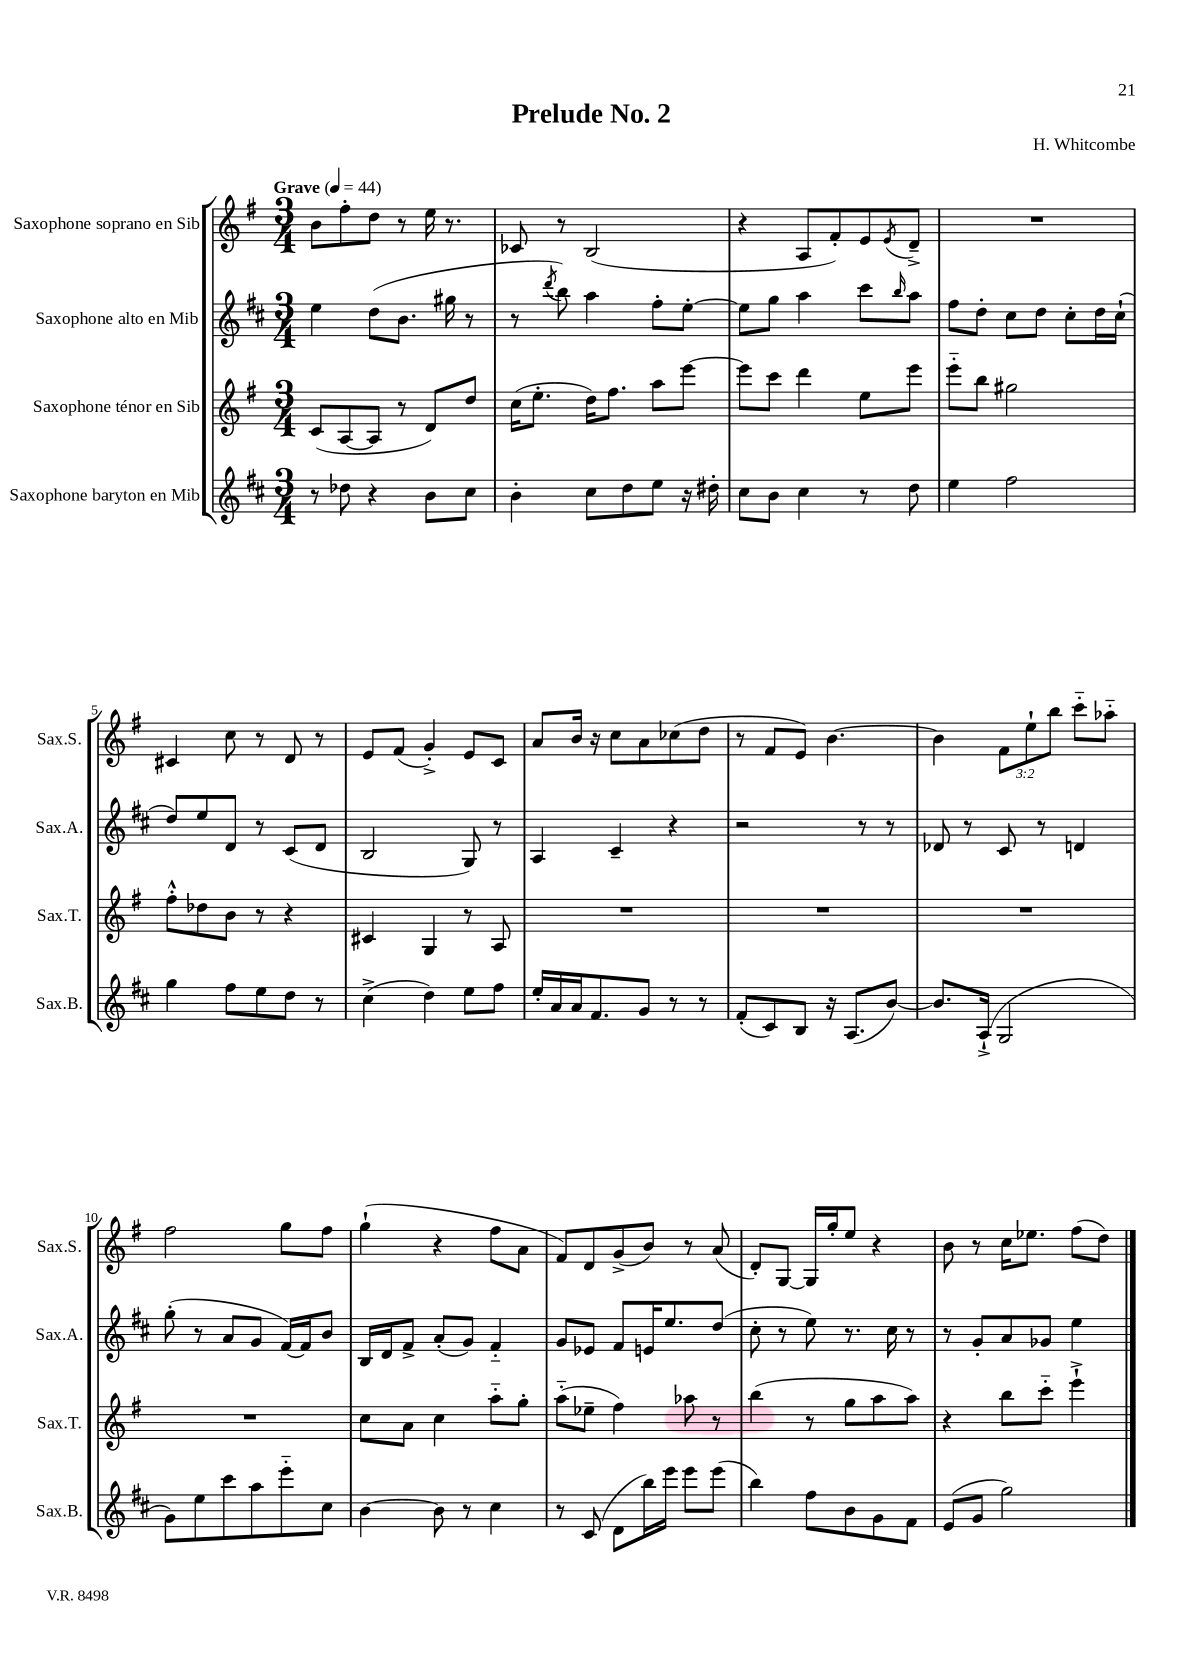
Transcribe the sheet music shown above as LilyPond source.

\header { title = "Prelude No. 2" composer = "H. Whitcombe" }
<<
\new StaffGroup <<
\new Staff = "s0" \with { instrumentName = "Saxophone soprano en Sib" shortInstrumentName = "Sax.S." } {
    \clef treble \key g \major \numericTimeSignature \time 3/4 \override Staff.TupletNumber.text = #tuplet-number::calc-fraction-text \tempo "Grave" 4 = 44
    b'8 fis''8-. d''8 r8 e''16 r8. |
    ces'8 r8 b2( |
    r4 a8 fis'8-.) e'8 \acciaccatura { e'8 } d'8---> |
    R2. |
    cis'4 c''8 r8 d'8 r8 |
    e'8 fis'8( g'4-.->) e'8 c'8 |
    a'8 b'16 r16 c''8 a'8 ces''8( d''8 |
    r8 fis'8 e'8) b'4.~ |
    b'4 \tuplet 3/2 { fis'8 e''8-! b''8 } c'''8-_ aes''8-_ |
    fis''2 g''8 fis''8 |
    g''4-!( r4 fis''8 a'8 |
    fis'8) d'8 g'8->( b'8) r8 a'8( |
    d'8-.) g8~ g16 g''16-. e''8 r4 |
    b'8 r8 c''16 ees''8. fis''8( d''8) \bar "|." |
}
\new Staff = "s1" \with { instrumentName = "Saxophone alto en Mib" shortInstrumentName = "Sax.A." } {
    \clef treble \key d \major \numericTimeSignature \time 3/4
    e''4 d''8( b'8. gis''16 r8 |
    r8 \acciaccatura { d'''8 } b''8) a''4 fis''8-. e''8~-. |
    e''8 g''8 a''4 cis'''8 \grace { b''16 } a''8 |
    fis''8 d''8-. cis''8 d''8 cis''8-. d''16 cis''16-!( |
    d''8) e''8 d'8 r8 cis'8( d'8 |
    b2 g8) r8 |
    a4 cis'4-- r4 |
    r2 r8 r8 |
    des'8 r8 cis'8 r8 d'4 |
    g''8-.( r8 a'8 g'8 fis'16~) fis'16 b'8 |
    b16 d'16 fis'8-> a'8-.( g'8) fis'4-_ |
    g'8 ees'8 fis'8 e'16 e''8. d''8( |
    cis''8-. r8 e''8) r8. cis''16 r8 |
    r8 g'8-. a'8 ges'8 e''4 \bar "|." |
}
\new Staff = "s2" \with { instrumentName = "Saxophone ténor en Sib" shortInstrumentName = "Sax.T." } {
    \clef treble \key g \major \numericTimeSignature \time 3/4
    c'8( a8~ a8 r8 d'8) d''8 |
    c''16( e''8.-. d''16) fis''8. a''8 e'''8~ |
    e'''8 c'''8 d'''4 e''8 e'''8 |
    e'''8-_ b''8 gis''2 |
    fis''8-.-^ des''8 b'8 r8 r4 |
    cis'4 g4 r8 a8 |
    R2. |
    R2. |
    R2. |
    R2. |
    c''8 a'8 c''4 a''8-_ g''8-. |
    a''8-_( ees''8-- fis''4) aes''8 r8 |
    b''4( r8 g''8 a''8 a''8) |
    r4 b''8 c'''8-_ e'''4-!-> \bar "|." |
}
\new Staff = "s3" \with { instrumentName = "Saxophone baryton en Mib" shortInstrumentName = "Sax.B." } {
    \clef treble \key d \major \numericTimeSignature \time 3/4
    r8 des''8 r4 b'8 cis''8 |
    b'4-. cis''8 d''8 e''8 r16 dis''16-. |
    cis''8 b'8 cis''4 r8 d''8 |
    e''4 fis''2 |
    g''4 fis''8 e''8 d''8 r8 |
    cis''4->( d''4) e''8 fis''8 |
    e''16-. a'16 a'16 fis'8. g'8 r8 r8 |
    fis'8-.( cis'8) b8 r16 a8.( b'8~) |
    b'8. a16-!->( g2 |
    g'8) e''8 cis'''8 a''8 e'''8-_ cis''8 |
    b'4~ b'8 r8 cis''4 |
    r8 cis'8( d'8 b''16) e'''16 e'''8 e'''8( |
    b''4) fis''8 b'8 g'8 fis'8 |
    e'8( g'8 g''2) \bar "|." |
}
>>
>>
